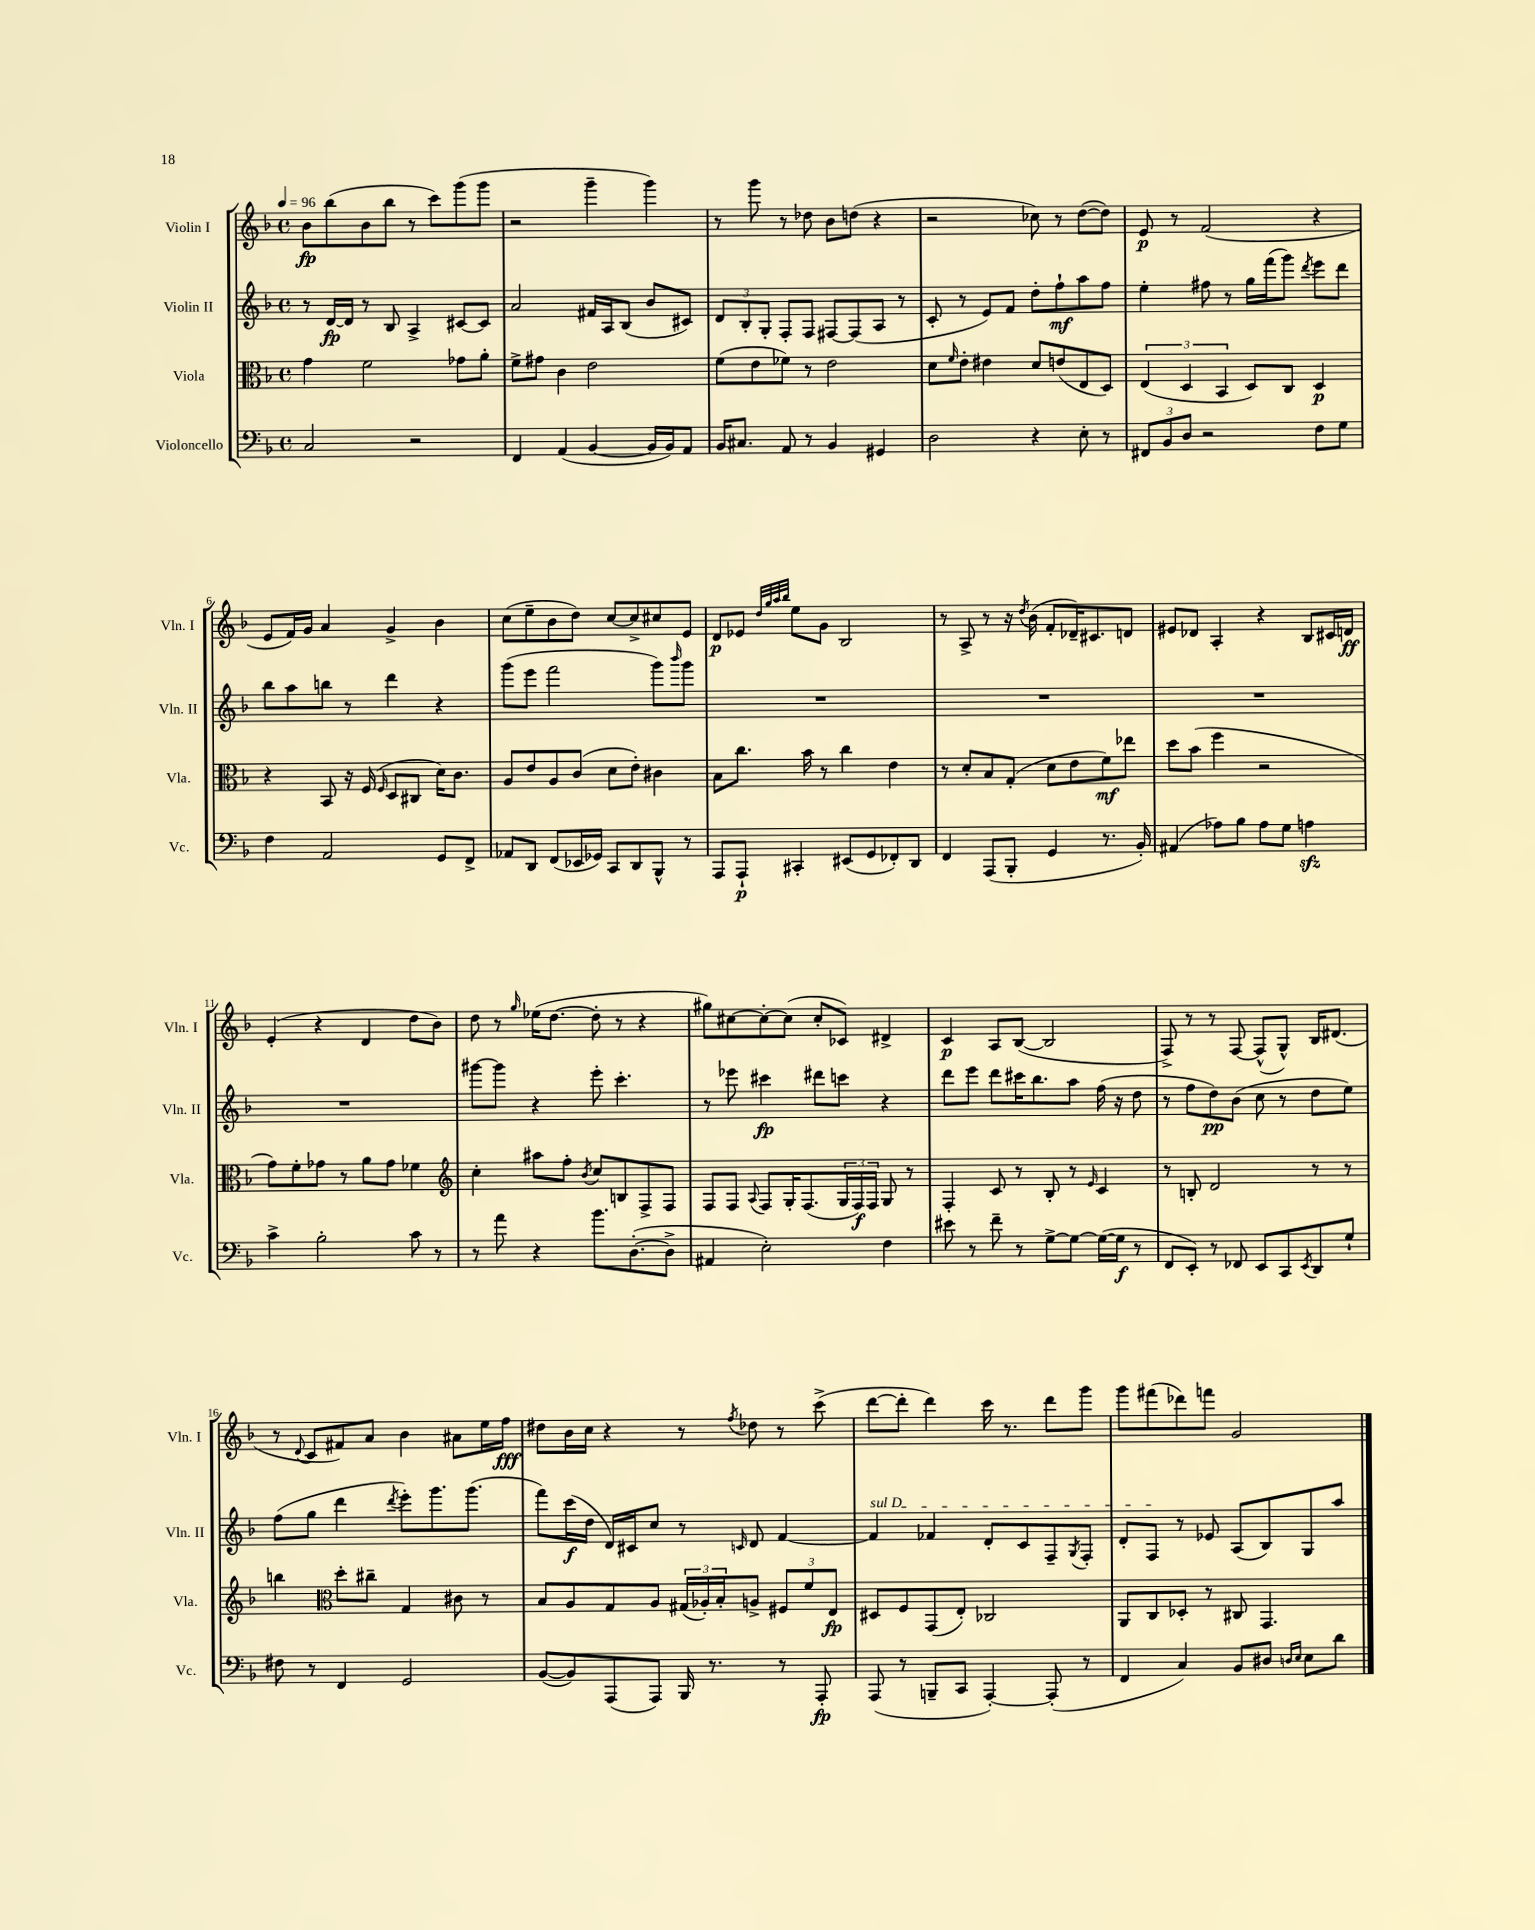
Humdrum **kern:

**kern	**dynam	**kern	**dynam	**kern	**dynam	**kern	**dynam
*part4	*part4	*part3	*part3	*part2	*part2	*part1	*part1
*staff4	*staff4	*staff3	*staff3	*staff2	*staff2	*staff1	*staff1
*I"Violoncello	*	*I"Viola	*	*I"Violin II	*	*I"Violin I	*
*I'Vc.	*	*I'Vla.	*	*I'Vln. II	*	*I'Vln. I	*
*clefF4	*	*clefC3	*	*clefG2	*	*clefG2	*
*k[b-]	*	*k[b-]	*	*k[b-]	*	*k[b-]	*
*M4/4	*	*M4/4	*	*M4/4	*	*M4/4	*
*met(c)	*	*met(c)	*	*met(c)	*	*met(c)	*
*MM96	*	*MM96	*	*MM96	*	*MM96	*
=1	=1	=1	=1	=1	=1	=1	=1
2C/	.	4g\	.	8r	.	8b-\L	fp
.	.	.	.	[16d/LL	fp	(8bb-\	.
.	.	.	.	16d/JJ]	.	.	.
.	.	2f\	.	8r	.	8b-\	.
.	.	.	.	8B-/	.	8bb-\J	.
2r	.	.	.	4A^/	.	8r	.
.	.	.	.	.	.	8ccc\L)	.
.	.	8g-X\L	.	[8c#X/L	.	(8ggg\	.
.	.	8a'\J	.	8c#/J]	.	8ggg\J	.
=2	=2	=2	=2	=2	=2	=2	=2
4FF/	.	8f^\L	.	2a/	.	2r	.
.	.	8g#X\J	.	.	.	.	.
(4AA/	.	4c\	.	.	.	.	.
[4BB-/	.	2e\	.	16f#X/LL	.	4ggg~\	.
.	.	.	.	16A/J	.	.	.
.	.	.	.	(8B-/J	.	.	.
16BB-/LL]	.	.	.	8b-/L	.	4ggg\)	.
16BB-/J)	.	.	.	.	.	.	.
8AA/J	.	.	.	8c#X/J)	.	.	.
=3	=3	=3	=3	=3	=3	=3	=3
16BB-/KL	.	(8f\L	.	12d/L	.	8r	.
8.C#X/J	.	.	.	.	.	.	.
.	.	.	.	12B-'/	.	.	.
.	.	8e\	.	.	.	8ggg\	.
.	.	.	.	12G'/J	.	.	.
8AA/	.	8f-X\J)	.	8F'/L	.	8r	.
8r	.	8r	.	8F/J	.	8dd-X\	.
4BB-/	.	2e\	.	[8F#X/L	.	8b-\L	.
.	.	.	.	(8F#/]	.	(8ddn\J	.
4GG#X/	.	.	.	8A/J	.	4r	.
.	.	.	.	8r	.	.	.
=4	=4	=4	=4	=4	=4	=4	=4
2D\	.	8d\L	.	8c'/	.	2r	.
.	.	16qqf/	.	.	.	.	.
.	.	8e'\J	.	8r	.	.	.
.	.	4e#X\	.	8e/L)	.	.	.
.	.	.	.	8f/J	.	.	.
4r	.	8d/L	.	8dd'\L	.	8cc-X\)	.
.	.	(8en/	.	8ff`\	mf	8r	.
8E'\	.	8E/	.	8aa\	.	([8dd\L	.
8r	.	8D/J)	.	8ff\J	.	8dd\J])	.
=5	=5	=5	=5	=5	=5	=5	=5
12FF#X/L	.	(6E/	.	4ee'\	.	8e/	p
12BB-/	.	.	.	.	.	.	.
.	.	.	.	.	.	8r	.
12D/J	.	6D/	.	.	.	.	.
2r	.	.	.	8ff#X\	.	(2f/	.
.	.	6BB-/	.	.	.	.	.
.	.	.	.	8r	.	.	.
.	.	8D/L)	.	16gg\LL	.	.	.
.	.	.	.	(16fff\J	.	.	.
.	.	8C/J	.	8ggg\J)	.	.	.
.	.	.	.	8qddd/	.	.	.
8F\L	.	4D/	p	8eee\L	.	4r	.
8G\J	.	.	.	8ddd\J	.	.	.
!!LO:LB:g=z
=6	=6	=6	=6	=6	=6	=6	=6
4F\	.	4r	.	8bb-\L	.	8e/L	.
.	.	.	.	8aa\	.	16f/L)	.
.	.	.	.	.	.	16g/JJ	.
2AA/	.	8BB-/	.	8bbn\J	.	4a/	.
.	.	16r	.	8r	.	.	.
.	.	(16F/	.	.	.	.	.
.	.	16qqF/	.	.	.	.	.
.	.	8D/L	.	4ddd\	.	4g^/	.
.	.	8C#X/J	.	.	.	.	.
8GG/L	.	16d\KL)	.	4r	.	4b-\	.
.	.	8.c\J	.	.	.	.	.
8FF^/J	.	.	.	.	.	.	.
=7	=7	=7	=7	=7	=7	=7	=7
8AA-X/L	.	8A/L	.	(8ggg\L	.	(8cc\L	.
8DD/J	.	8e/	.	8eee\J	.	8ee~\	.
(8FF/L	.	8A/	.	2fff\	.	8b-\	.
16EE-X/L	.	(8c/J	.	.	.	8dd\J)	.
16GG-X/JJ)	.	.	.	.	.	.	.
8CC/L	.	8d\L	.	.	.	[8cc/L	.
8DD/	.	8e'\J)	.	.	.	8cc^/]	.
8BBB-^^/J	.	4c#X\	.	8ggg\L)	.	8cc#X/	.
.	.	.	.	16qqbbb-/	.	.	.
8r	.	.	.	8ggg\J	.	8e/J	.
=8	=8	=8	=8	=8	=8	=8	=8
8AAA/L	.	8B-\L	.	1r	.	8d/L	p
8AAA`/J	p	8.cc\J	.	.	.	8e-X/J	.
.	.	.	.	.	.	32qqdd/LLL	.
.	.	.	.	.	.	32qqgg/	.
.	.	.	.	.	.	32qqaa/	.
.	.	.	.	.	.	32qqbb-/JJJ	.
4CC#X'/	.	.	.	.	.	8ee\L	.
.	.	16b-\	.	.	.	.	.
.	.	8r	.	.	.	8g\J	.
(8EE#X/L	.	4cc\	.	.	.	2B-/	.
8GG/	.	.	.	.	.	.	.
8FF-X'/)	.	4e\	.	.	.	.	.
8DD/J	.	.	.	.	.	.	.
=9	=9	=9	=9	=9	=9	=9	=9
4FF/	.	8r	.	1r	.	8r	.
.	.	8d'/L	.	.	.	8A^/	.
(8AAA/L	.	8B-/	.	.	.	8r	.
8BBB-'/J	.	(8G'/J	.	.	.	16r	.
.	.	.	.	.	.	8qdd/	.
.	.	.	.	.	.	(16b-\	.
4GG/	.	8d\L	.	.	.	8f'/L	.
.	.	8e\	.	.	.	16d-X~/K)	.
.	.	.	.	.	.	8.c#X/	.
8.r	.	8f\)	mf	.	.	.	.
.	.	8ee-X\J	.	.	.	8dn/J	.
16BB-'/)	.	.	.	.	.	.	.
=10	=10	=10	=10	=10	=10	=10	=10
(4AA#X/	.	8dd\L	.	1r	.	8e#X/L	.
.	.	(8b-\J	.	.	.	8d-X/J	.
8A-X\L)	.	4ff\	.	.	.	4A'/	.
8B-\J	.	.	.	.	.	.	.
8A-\L	.	2r	.	.	.	4r	.
8G\J	.	.	.	.	.	.	.
4Anzz\	.	.	.	.	.	8B-/L	.
.	.	.	.	.	.	16c#X/L	.
.	.	.	.	.	.	16dn/JJ	ff
!!LO:LB:g=z
=11	=11	=11	=11	=11	=11	=11	=11
4c^\	.	8g\L)	.	1r	.	(4e'/	.
.	.	8f'\	.	.	.	.	.
2B-'\	.	8g-X\J	.	.	.	4r	.
.	.	8r	.	.	.	.	.
.	.	8a\L	.	.	.	4d/	.
.	.	8g-\J	.	.	.	.	.
8c\	.	4f-X\	.	.	.	8dd\L	.
8r	.	.	.	.	.	8b-\J)	.
=12	=12	=12	=12	=12	=12	=12	=12
*	*	*clefG2	*	*	*	*	*
8r	.	4cc'\	.	[8ggg#X\L	.	8dd\	.
8a\	.	.	.	8ggg#\J]	.	8r	.
.	.	.	.	.	.	16qqgg/	.
4r	.	8aa#X\L	.	4r	.	(16ee-X\KL	.
.	.	.	.	.	.	[8.dd\J	.
.	.	8ff'\J	.	.	.	.	.
.	.	8qb-/	.	.	.	.	.
8.b-\L	.	8cc/L	.	8eee'\	.	8dd'\]	.
.	.	8Bn/	.	4.ccc'\	.	8r	.
([8.D'\	.	.	.	.	.	.	.
.	.	8F^/	.	.	.	4r	.
8D^\J]	.	8F/J	.	.	.	.	.
=13	=13	=13	=13	=13	=13	=13	=13
4AA#X/	.	8F/L	.	8r	.	8gg#X\L)	.
.	.	8F/J	.	8eee-X\	.	[8cc#X\	.
.	.	8qqA/	.	.	.	.	.
2E'\)	.	8F/L	.	4ccc#X\	fp	8cc#'\_	.
.	.	16G'/K	.	.	.	(8cc#\J]	.
.	.	(8.F/	.	.	.	.	.
.	.	.	.	8ddd#X\L	.	8cc#'/L	.
.	.	24G/L	.	8cccn\J	.	8c-X/J)	.
.	.	24F/)	f	.	.	.	.
.	.	24F/JJ	.	.	.	.	.
4F\	.	8G/	.	4r	.	4d#X^/	.
.	.	8r	.	.	.	.	.
=14	=14	=14	=14	=14	=14	=14	=14
8e#X\	.	4F'/	.	8ddd\L	.	4c/	p
8r	.	.	.	8eee\J	.	.	.
8f~\	.	8c/	.	8ddd\L	.	8A/L	.
8r	.	8r	.	16ccc#X\K	.	([8B-/J	.
.	.	.	.	8.bb-\	.	.	.
[8G^\L	.	8B-'/	.	.	.	2B-/]	.
8G\J_	.	8r	.	8aa\J	.	.	.
.	.	16qqe/	.	.	.	.	.
(16G\LL_	.	4c/	.	(16ff\	.	.	.
16G\JJ]	f	.	.	16r	.	.	.
8r	.	.	.	8dd\	.	.	.
=15	=15	=15	=15	=15	=15	=15	=15
8FF/L	.	8r	.	8r	.	8F^/)	.
8EE'/J)	.	8Bn'/	.	8ff\L	.	8r	.
8r	.	2d/	.	8dd\)	pp	8r	.
8FF-X/	.	.	.	(8b-\J	.	[8F/	.
8EE/L	.	.	.	8cc\	.	(8F^^/L]	.
8CC/	.	.	.	8r	.	8G^^/J)	.
8qEE/	.	.	.	.	.	.	.
8DD/	.	8r	.	8dd\L	.	16B-/KL	.
.	.	.	.	.	.	(8.d#X/J	.
8G`/J	.	8r	.	8ee\J)	.	.	.
!!LO:LB:g=z
=16	=16	=16	=16	=16	=16	=16	=16
8F#X\	.	4bbn\	.	(8ff\L	.	8r	.
.	.	.	.	.	.	8qqd/	.
8r	.	.	.	8gg\J	.	8c/L	.
*	*	*clefC3	*	*	*	*	*
4FF/	.	8dd'\L	.	4ddd\	.	8f#X/)	.
.	.	8cc#X~\J	.	.	.	8a/J	.
.	.	.	.	8qddd/	.	.	.
2GG/	.	4G/	.	8eee'\L)	.	4b-\	.
.	.	.	.	8.ggg\	.	.	.
.	.	8c#X\	.	.	.	8a#X\L	.
.	.	.	.	(8.ggg\J	.	.	.
.	.	8r	.	.	.	16ee\L	.
.	.	.	.	.	.	16ff\JJ	fff
=17	=17	=17	=17	=17	=17	=17	=17
([8BB-/L	.	8B-/L	.	8fff\L)	.	8dd#X\L	.
8BB-/])	.	8A/	.	(16ccc\L	f	16b-\L	.
.	.	.	.	16dd\JJ	.	16cc\JJ	.
(8AAA/	.	8G/	.	16d/LL)	.	4r	.
.	.	.	.	16c#X/J	.	.	.
8AAA/J)	.	8A/J	.	8cc/J	.	.	.
16BBB-/	.	(24G#X/LL	.	8r	.	8r	.
.	.	24A-X'/)	.	.	.	.	.
8.r	.	.	.	.	.	.	.
.	.	24B-'/J	.	.	.	.	.
.	.	.	.	16qqcn/	.	8qff/	.
.	.	8An^/J	.	8d/	.	8dd-X\	.
8r	.	12F#X/L	.	[4f/	.	8r	.
.	.	12f/	.	.	.	.	.
8AAA'/	fp	.	.	.	.	(8ccc^\	.
.	.	12E/J	fp	.	.	.	.
=18	=18	=18	=18	=18	=18	=18	=18
!	!	!	!	!LO:TX:a:i:t=sul D	!	!	!
(8AAA/	.	8D#X/L	.	4f/]	.	[8ddd\L	.
8r	.	8F/	.	.	.	8ddd'\J]	.
8BBBn~/L	.	(8GG/	.	4f-X/	.	4ddd\)	.
8CC/J	.	8E'/J)	.	.	.	.	.
[4AAA'/)	.	2C-X/	.	8d'/L	.	16ccc\	.
.	.	.	.	.	.	8.r	.
.	.	.	.	8c/	.	.	.
(8AAA'/]	.	.	.	8F~/	.	8ddd\L	.
.	.	.	.	8qG/	.	.	.
8r	.	.	.	8F'/J	.	8ggg\J	.
=19	=19	=19	=19	=19	=19	=19	=19
4FF/	.	8AA/L	.	8d'/L	.	8ggg\L	.
.	.	8C/	.	8F/J	.	(8fff#X\	.
4C/)	.	8D-X'/J	.	8r	.	8ddd-X\)	.
.	.	8r	.	8e-X/	.	8fffn\J	.
8BB-/L	.	8C#X/	.	(8A/L	.	2g/	.
8D#X/J	.	4.GG/	.	8B-/)	.	.	.
16qqDn/LL	.	.	.	.	.	.	.
16qqE/JJ	.	.	.	.	.	.	.
8E\L	.	.	.	8G/	.	.	.
8d\J	.	.	.	8aa/J	.	.	.
==	==	==	==	==	==	==	==
*-	*-	*-	*-	*-	*-	*-	*-
